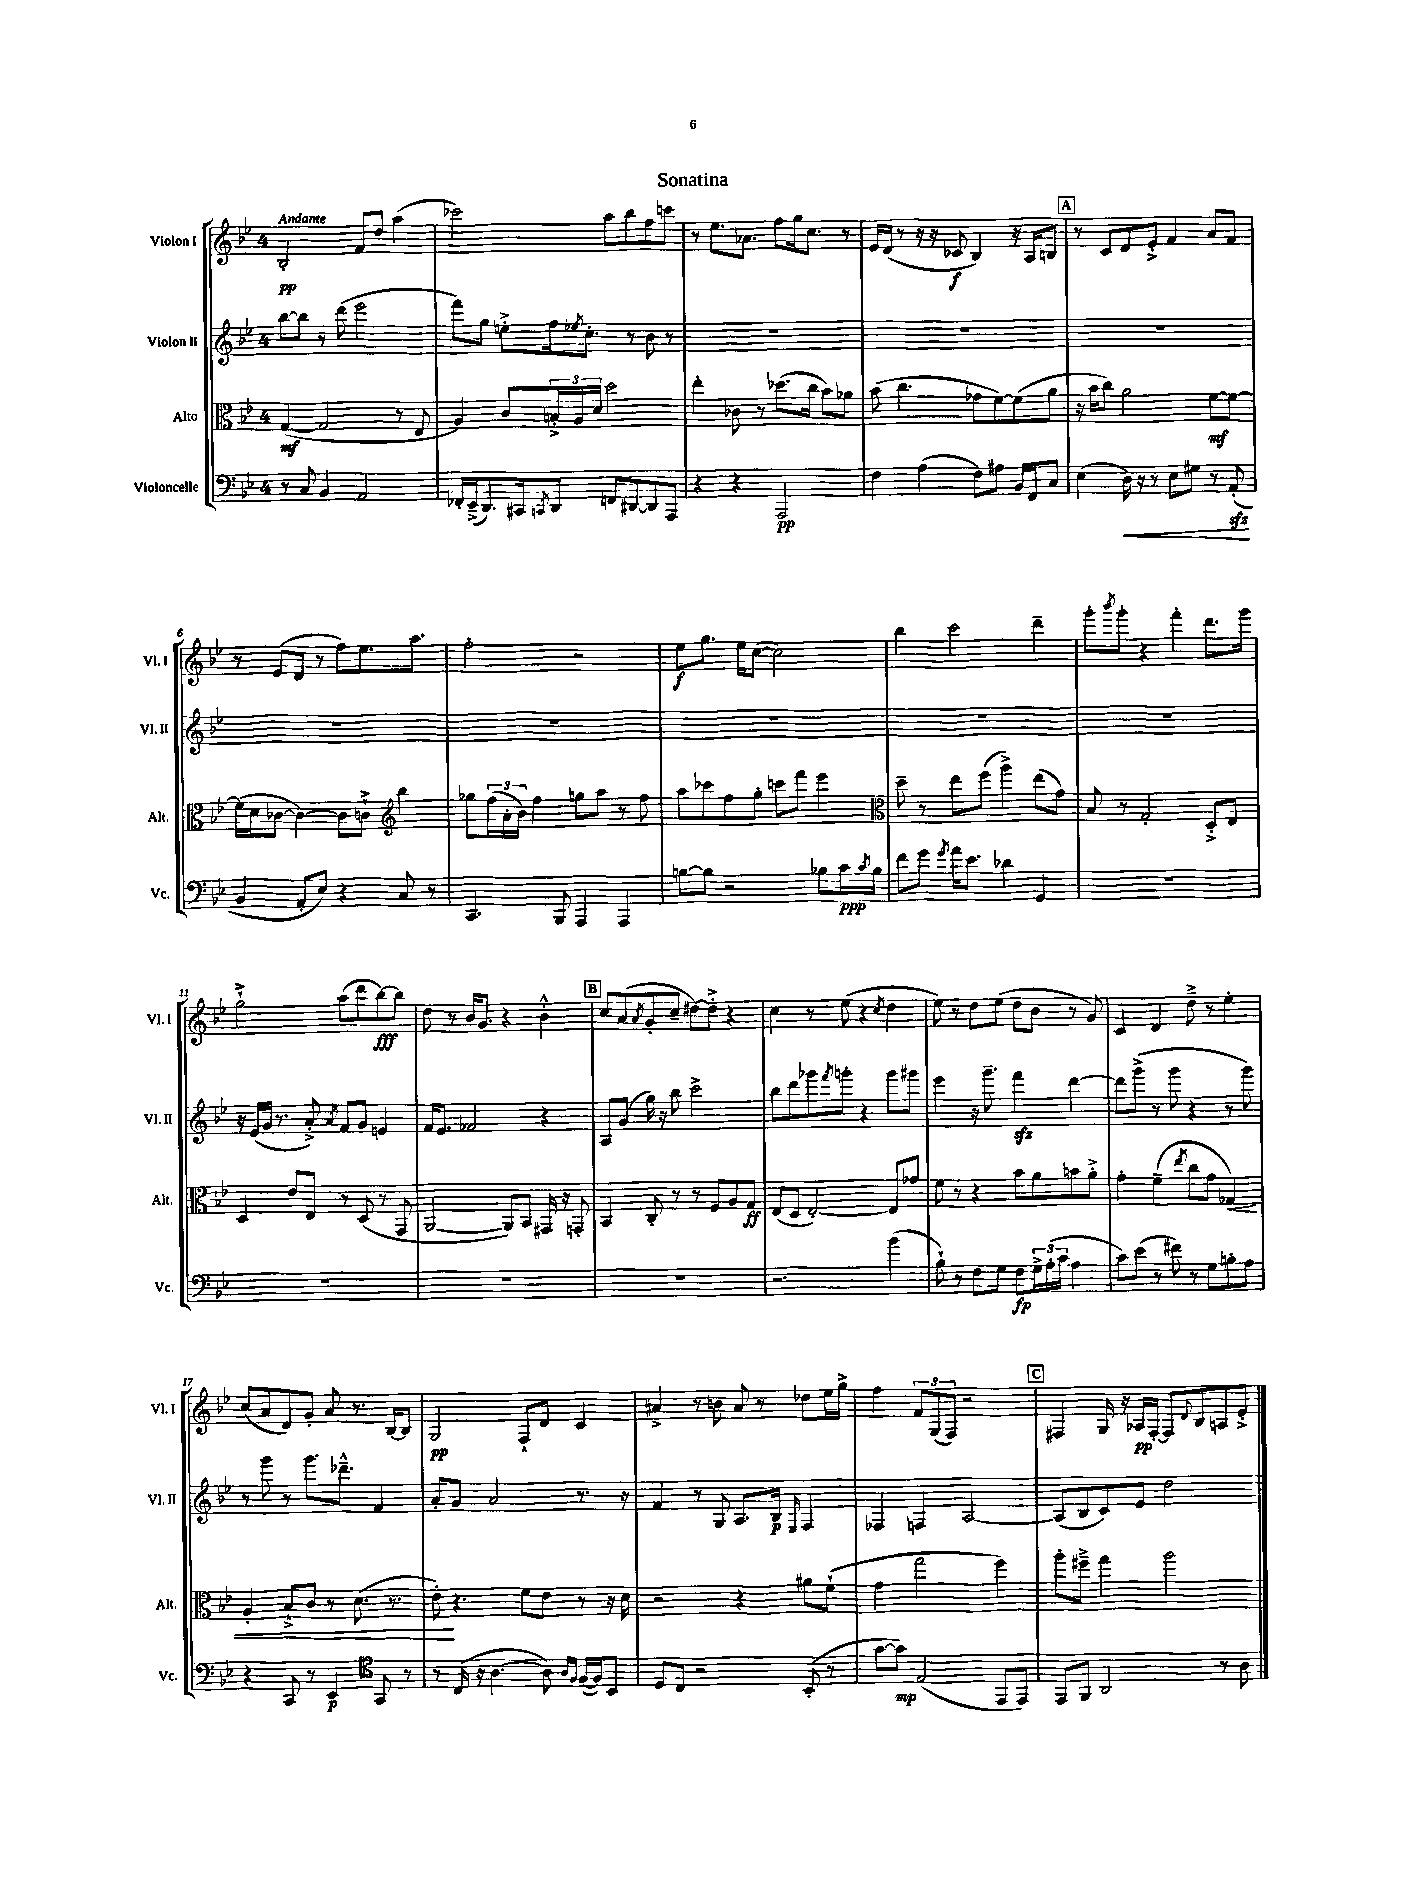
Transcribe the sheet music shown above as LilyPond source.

\header { title = "Sonatina" }
<<
\new StaffGroup <<
\new Staff = "s0" \with { instrumentName = "Violon I" shortInstrumentName = "Vl. I" } {
    \clef treble \key bes \major \once \override Staff.TimeSignature.style = #'single-digit \time 4/4 \tempo "Andante"
    bes2-.\pp f'8 d''8 a''4( |
    ces'''2) a''8 bes''8 f''8 c'''8 |
    r8 ees''8. aes'8. f''8 g''16 c''8. r8 |
    ees'16 d'16( r8 r16 r16 ces'8\f bes4) r16 a16 b8 |
    \mark \markup { \box "A" } r8 c'8 d'8 ees'8-.-> f'4 a'8 f'8 |
    r8 ees'8( d'8 r8 f''8) ees''8. a''8. |
    f''2-. r2 |
    ees''8\f g''8. ees''16 c''8~( c''2) |
    bes''4 c'''2 d'''4-- |
    g'''8-. \acciaccatura { bes'''8 } g'''8-. r4 f'''4-. d'''8. g'''16 |
    g''2-!-> a''8( d'''8 bes''8~\fff) bes''8 |
    d''8 r8 bes'16 g'8. r4 bes'4-.-^ |
    \mark \markup { \box "B" } c''8 a'8( \acciaccatura { a'8 } g'8-. c''8-- dis''8~) dis''8-.-> r4 |
    c''4 r8 ees''8( r4 \acciaccatura { c''8 } d''4 |
    ees''8) r8 d''8 ees''8( d''8 bes'8 r8 g'8) |
    c'4 d'4 d''8---> r8 ees''4-. |
    c''8( a'8 d'8) g'8-. a'8 r8. bes16~ bes8 |
    g2\pp f8-! d'8 c'4 |
    ais'4-> r8 b'8 ais'8 r8 des''8 ees''16 g''16-> |
    f''4 \tuplet 3/2 { f'8 g8( f8) } r2 |
    \mark \markup { \box "C" } fis4 g16 r16 aes16\pp fis16~-. fis8 \appoggiatura { d'8 } bes8 a8 ees'8-.-> \bar "|." |
}
\new Staff = "s1" \with { instrumentName = "Violon II" shortInstrumentName = "Vl. II" } {
    \clef treble \key bes \major \once \override Staff.TimeSignature.style = #'single-digit \time 4/4
    bes''8~ bes''8 r8 d'''8( ees'''2 |
    f'''8) g''8 e''8-.-> f''16 \acciaccatura { ees''8 } c''8.-. r8 bes'8 r8 |
    R1 |
    R1 |
    \mark \markup { \box "A" } R1 |
    R1 |
    R1 |
    R1 |
    R1 |
    R1 |
    r16 ees'16( g'16 r8. a'8-.->) \acciaccatura { a'8 } f'8 g'8 e'4 |
    f'16 ees'8. fes'2 r4 |
    \mark \markup { \box "B" } a8 g'8( g''16) r16 bes''8 c'''2-> |
    bes''8 d'''8 ges'''8 \acciaccatura { f'''8 } g'''8-. r4 g'''8 gis'''8 |
    ees'''4 r16 g'''8.-- f'''4\sfz d'''4~ |
    d'''8 g'''8->( r8 g'''8 r4 r8 g'''8) |
    r8 g'''8 r8 g'''8. des'''8.---^ f'4 |
    a'8-. g'8 a'2 r8. r16 |
    f'4 r8 g8 a8. bes16\p \grace { ees16 } f4 |
    fes4 f4 a2~ |
    \mark \markup { \box "C" } a8( bes8 c'8) ees'8 d''2 \bar "|." |
}
\new Staff = "s2" \with { instrumentName = "Alto" shortInstrumentName = "Alt." } {
    \clef alto \key bes \major \once \override Staff.TimeSignature.style = #'single-digit \time 4/4
    g4~\mf( g2 r8 ees8 |
    a4) c'8 \tuplet 3/2 { b16-.-> a16 d'16 } d''2 |
    ees''4-. ces'8 r8 des''8.( c''16 bes'8) aes'8 |
    bes'8( c''4. ges'8 f'8~) f'8( a'8 |
    \mark \markup { \box "A" } r16 bes'16 c''8) a'2 f'8~\mf f'8~ |
    f'16( d'16 ces'8~ ces'4~) ces'8 c'8-!-> \clef treble bes''4 |
    ges''8 \tuplet 3/2 { f''16( a'16-. bes'16) } f''4 g''8 a''8 r8 f''8 |
    a''8 ces'''8 f''8 g''8-. c'''8 f'''8 ees'''4 |
    \clef alto d''8-- r8 ees''8 f''8( a''4->) ees''8( g'8) |
    bes8 r8 g2-. d8-.-> ees8 |
    d4 ees'8 ees8 r8 d8( r8 g,8 |
    a,2~ a,8) bes,8 gis,16 r16 g,8-. |
    \mark \markup { \box "B" } bes,4 c8-. r8 r8 f8 a8 g8\ff |
    ees8( d8 ees2~-.) ees8 ges'8 |
    f'8 r8 r4 bes'8 a'8 b'8 a'8-.-> |
    g'4-. f'4--( \acciaccatura { ees''8 } c''8 g'8 ges4\<) |
    a4-. bes8-!-> c'8 r8 d'8.( r8. |
    ees'8-.\!) r4. f'8 ees'8 r8 r16 d'16 |
    r2 r4 ais'8 f'8-!( |
    g'4 g''2 f''4) |
    \mark \markup { \box "C" } a''8-. fis''8---> g''4 a''2 \bar "|." |
}
\new Staff = "s3" \with { instrumentName = "Violoncelle" shortInstrumentName = "Vc." } {
    \clef bass \key bes \major \once \override Staff.TimeSignature.style = #'single-digit \time 4/4
    r8 c8 bes,4 a,2 |
    fes,16-. ees,16--->( d,8.) cis,16 \acciaccatura { c,8 } d,8 f,8 dis,8~ dis,8 a,,8 |
    r4 r4 a,,2\pp |
    f4 a4( f8) ais8 bes,16 f,16 c8 |
    \mark \markup { \box "A" } ees4( d16\<) r16 r8 ees8 gis8 r8 a,8-.\sfz\!( |
    bes,4 a,8-. ees8) r4 c8 r8 |
    c,4. bes,,8 a,,4 a,,4 |
    b8~ b8 r2 bes8 c'16\ppp \acciaccatura { c'8 } bes16 |
    f'8 g'8 \acciaccatura { g'8 } a'16 ees'8. des'4 g,4 |
    R1 |
    R1 |
    R1 |
    \mark \markup { \box "B" } R1 |
    r2. bes'4( |
    bes8-!) r8 f8 g8 f8\fp \tuplet 3/2 { g16-> a16-.( c'16 } a4 |
    c'8) ees'8( r8 fis'8) r8 g8 b8-. a8 |
    r4 c,8 r8 ees,4\p \clef tenor g,8 r8 |
    r8 c16( r16 a4.~ a8) \grace { a16 f16 } f16~( f16) bes,8 |
    d8 c8 r2 bes,8-.( r8 |
    g'8~ g'8\mp) ees2( ees,8 ees,8) |
    \mark \markup { \box "C" } ees,8 f,8 a,2 r8 a8 \bar "|." |
}
>>
>>
